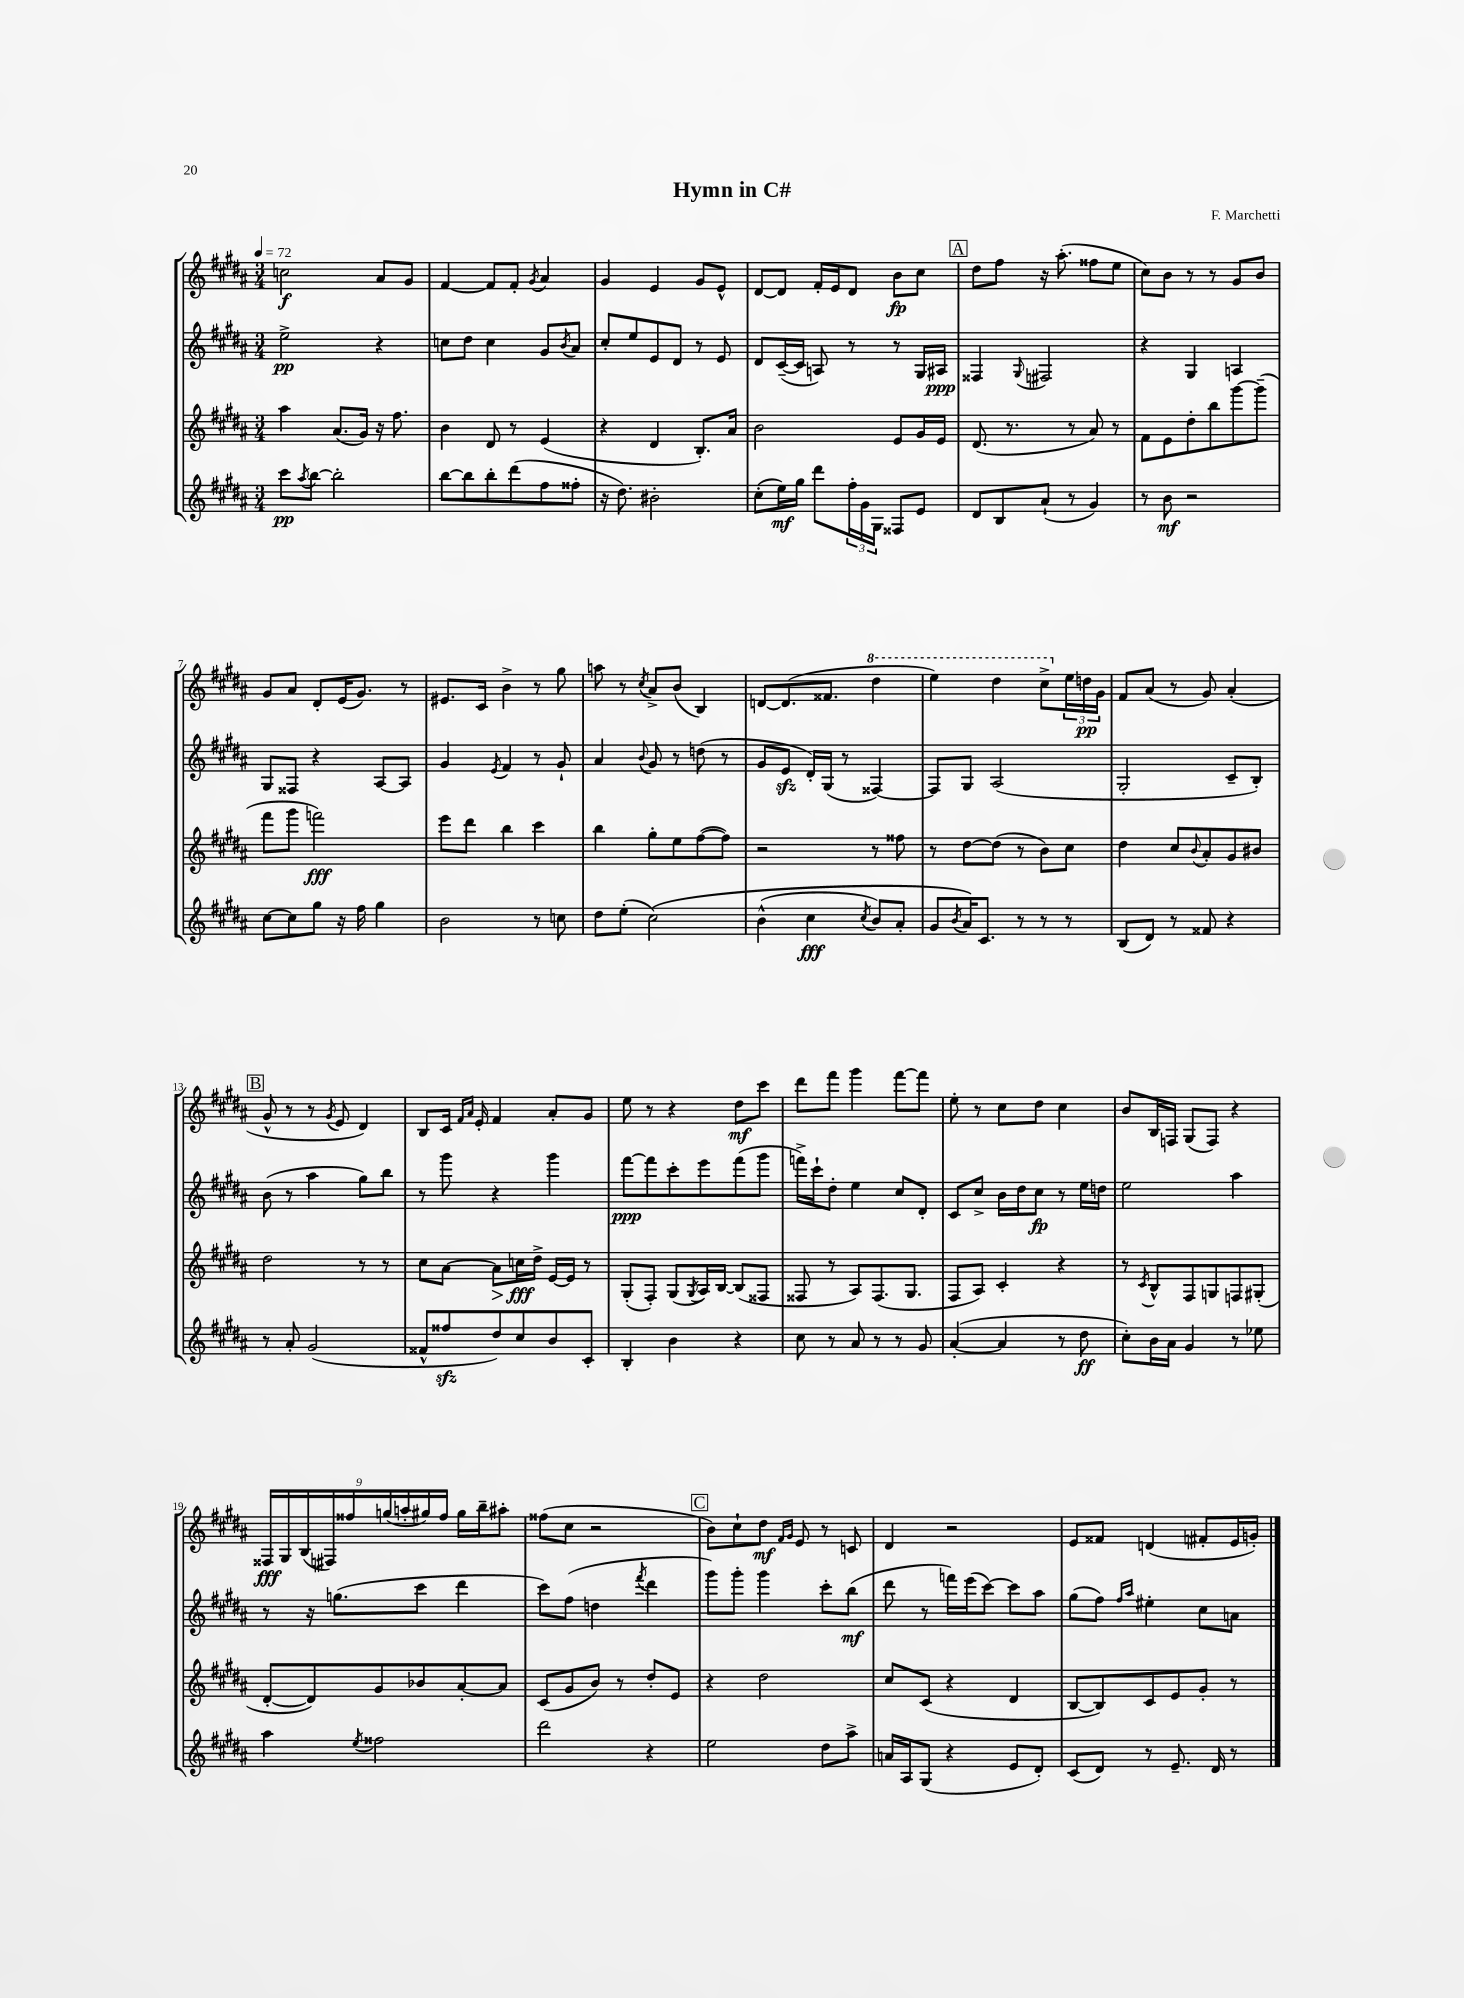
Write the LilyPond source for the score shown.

\header { title = "Hymn in C#" composer = "F. Marchetti" }
<<
\new StaffGroup <<
\new Staff = "s0" {
    \clef treble \key b \major \numericTimeSignature \time 3/4 \tempo 4 = 72
    c''2\f ais'8 gis'8 |
    fis'4~ fis'8 fis'8-. \acciaccatura { gis'8 } ais'4 |
    gis'4 e'4 gis'8 e'8-^ |
    dis'8~ dis'8 fis'16-. e'16 dis'8 b'8\fp cis''8 |
    \mark \markup { \box "A" } dis''8 fis''8 r16 ais''8.-.( fisis''8 e''8 |
    cis''8) b'8 r8 r8 gis'8 b'8 |
    gis'8 ais'8 dis'8-. e'16( gis'8.) r8 |
    eis'8. cis'16 b'4-> r8 gis''8 |
    a''8 r8 \acciaccatura { cis''8 } ais'8-> b'8( b4) |
    d'8~ d'8.( fisis'8. \ottava #1 dis'''4 |
    e'''4) dis'''4 cis'''8-> \ottava #0 \tuplet 3/2 { e''16 d''16\pp gis'16 } |
    fis'8 ais'8( r8 gis'8) ais'4-.( |
    \mark \markup { \box "B" } gis'8-^ r8 r8 \acciaccatura { gis'8 } e'8 dis'4) |
    b8 cis'16 \grace { fis'16 ais'16 } e'16-. fis'4 ais'8-. gis'8 |
    e''8 r8 r4 dis''8\mf cis'''8 |
    dis'''8 fis'''8 gis'''4 fis'''8~ fis'''8 |
    e''8-. r8 cis''8 dis''8 cis''4 |
    b'8 b16 f16 gis8( f8) r4 |
    \tuplet 9/8 { fisis16\fff gis16 b16( fis16) fisis''16 g''16( a''16-. gis''16) fisis''16 } gis''16 b''16-- ais''8-. |
    fisis''8( cis''8 r2 |
    \mark \markup { \box "C" } b'8) cis''8-! dis''8\mf \grace { fis'16 gis'16 } e'8 r8 c'8 |
    dis'4 r2 |
    e'8 fisis'8 d'4( fis'8-. e'16 g'16-.) \bar "|." |
}
\new Staff = "s1" {
    \clef treble \key b \major \numericTimeSignature \time 3/4
    e''2->\pp r4 |
    c''8 dis''8 c''4 gis'8 \acciaccatura { b'8 } ais'8 |
    cis''8-. e''8 e'8 dis'8 r8 e'8 |
    dis'8 cis'16~--( cis'16 a8) r8 r8 gis16 ais16\ppp |
    \mark \markup { \box "A" } fisis4 \appoggiatura { gis8 } fis2 |
    r4 gis4 a4 |
    gis8 fisis8 r4 ais8~ ais8 |
    gis'4 \acciaccatura { e'8 } fis'4 r8 gis'8-! |
    ais'4 \appoggiatura { b'8 } gis'8 r8 d''8( r8 |
    gis'8 e'8\sfz dis'16-.) gis16( r8 fisis4~) |
    fisis8 gis8 ais2( |
    gis2-. cis'8-- b8-.) |
    \mark \markup { \box "B" } b'8( r8 ais''4 gis''8) b''8 |
    r8 gis'''8 r4 gis'''4 |
    fis'''8~\ppp fis'''8 cis'''8-. e'''8 fis'''8( gis'''8 |
    f'''16->) cis'''16-! dis''8-. e''4 cis''8 dis'8-. |
    cis'8 cis''8-> b'16 dis''16 cis''8\fp r8 e''16 d''16 |
    e''2 ais''4 |
    r8 r16 g''8.( cis'''8 dis'''4 |
    cis'''8) fis''8( d''4 \acciaccatura { fis'''8 } dis'''4 |
    \mark \markup { \box "C" } gis'''8) gis'''8-. gis'''4 cis'''8-. b''8\mf( |
    dis'''8 r8 f'''16) e'''16( cis'''8~) cis'''8 ais''8 |
    gis''8( fis''8) \grace { fis''16 ais''16 } eis''4-. cis''8 a'8 \bar "|." |
}
\new Staff = "s2" {
    \clef treble \key b \major \numericTimeSignature \time 3/4
    ais''4 ais'8.( gis'16) r16 fis''8. |
    b'4 dis'8 r8 e'4( |
    r4 dis'4 b8.-.) ais'16 |
    b'2 e'8 gis'16 e'16 |
    \mark \markup { \box "A" } dis'8.( r8. r8 ais'8) r8 |
    fis'8 e'8 dis''8-. b''8 gis'''8~ gis'''8--( |
    fis'''8 gis'''8 f'''2\fff) |
    e'''8 dis'''8 b''4 cis'''4 |
    b''4 gis''8-. e''8 fis''8~( fis''8) |
    r2 r8 fisis''8 |
    r8 dis''8~ dis''8( r8 b'8) cis''8 |
    dis''4 cis''8 \appoggiatura { b'8 } ais'8-. gis'8 bis'8 |
    \mark \markup { \box "B" } dis''2 r8 r8 |
    cis''8 ais'8~ ais'8\> c''16\fff\! dis''16-> e'16~ e'16 r8 |
    gis8-.( fis8-.) gis8( \acciaccatura { gis8 } ais16) b16~ b8( fisis8 |
    fisis8 r8 ais8) fisis8.( gis8. |
    fis8 ais8) cis'4-. r4 |
    r8 \acciaccatura { cis'8 } b8-^ fis8 g8 f8 gis8-.( |
    dis'8~-. dis'8) gis'8 bes'8 ais'8~-. ais'8 |
    cis'8( gis'8 b'8) r8 dis''8-. e'8 |
    \mark \markup { \box "C" } r4 dis''2 |
    cis''8 cis'8( r4 dis'4 |
    b8~ b8) cis'8 e'8 gis'8-. r8 \bar "|." |
}
\new Staff = "s3" {
    \clef treble \key b \major \numericTimeSignature \time 3/4
    cis'''8\pp \acciaccatura { ais''8 } b''8~ b''2-. |
    b''8~ b''8 b''8-. dis'''8( fis''8 fisis''8-. |
    r16 dis''8.) bis'2-. |
    cis''8-.( e''16\mf) gis''16 dis'''8 \tuplet 3/2 { fis''16-. gis'16 gis16 } fisis8 e'8 |
    \mark \markup { \box "A" } dis'8 b8 ais'8-!( r8 gis'4) |
    r8 b'8\mf r2 |
    cis''8~ cis''8 gis''8 r16 fis''16 gis''4 |
    b'2 r8 c''8 |
    dis''8 e''8-.( cis''2)\( |
    b'4-^( cis''4\fff \acciaccatura { cis''8 } b'8) ais'8-. |
    gis'8 \acciaccatura { b'8 } ais'16\) cis'8. r8 r8 r8 |
    b8( dis'8) r8 fisis'8 r4 |
    \mark \markup { \box "B" } r8 ais'8-. gis'2( |
    fisis'8-^ fisis''8\sfz dis''8) cis''8 b'8 cis'8-. |
    b4-. b'4 r4 |
    cis''8 r8 ais'8 r8 r8 gis'8 |
    ais'4~-.( ais'4 r8 dis''8\ff |
    cis''8-.) b'16 ais'16 gis'4 r8 ees''8 |
    ais''4 \acciaccatura { e''8 } fisis''2 |
    dis'''2 r4 |
    \mark \markup { \box "C" } e''2 dis''8 ais''8-> |
    a'16 ais16 gis8( r4 e'8 dis'8-.) |
    cis'8( dis'8) r8 e'8.-- dis'16 r8 \bar "|." |
}
>>
>>
